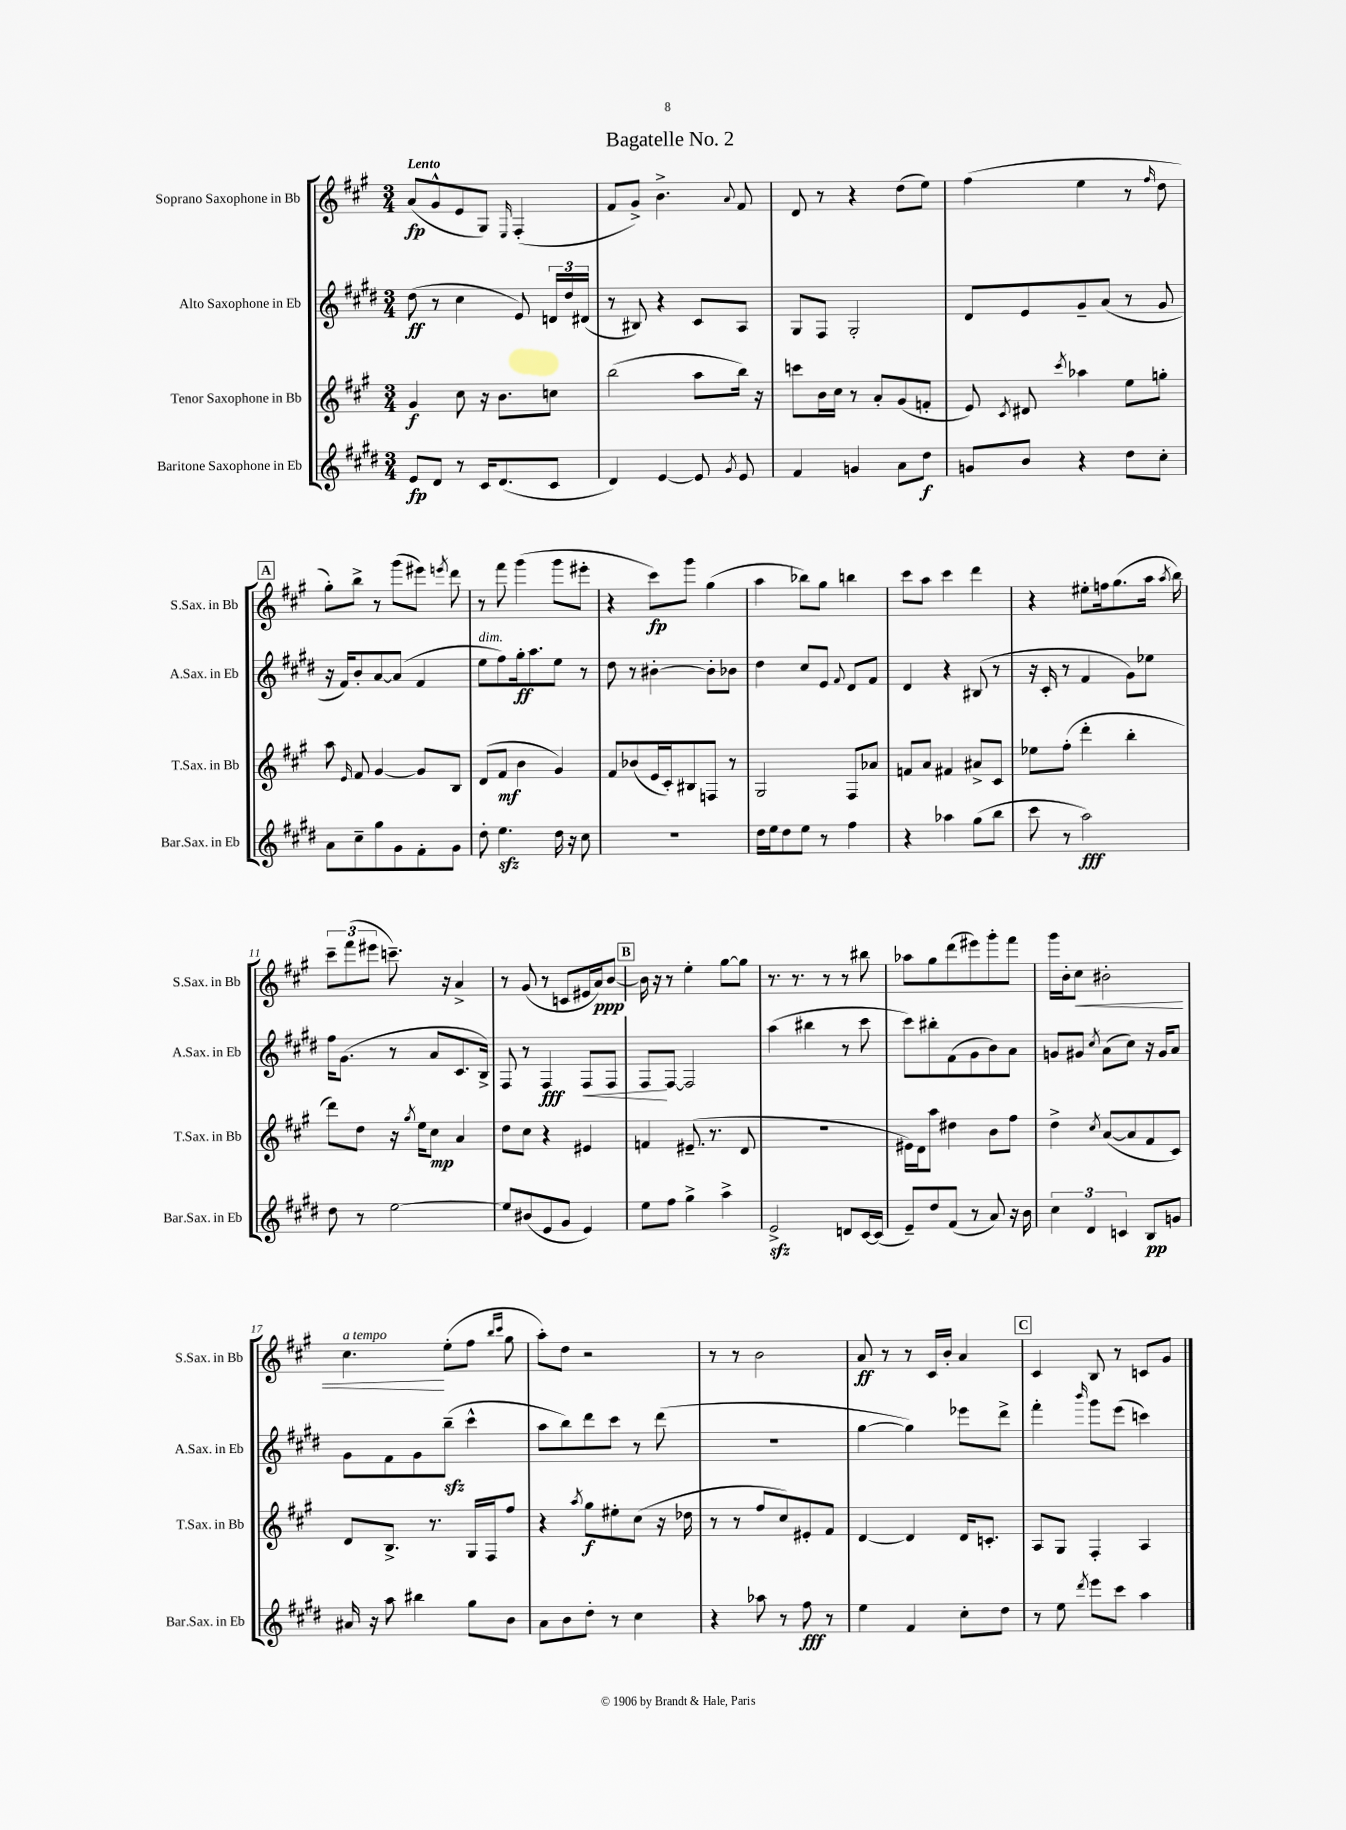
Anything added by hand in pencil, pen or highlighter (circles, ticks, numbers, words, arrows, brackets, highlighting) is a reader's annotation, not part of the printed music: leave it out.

**kern	**dynam	**kern	**dynam	**kern	**dynam	**kern	**dynam
*part4	*part4	*part3	*part3	*part2	*part2	*part1	*part1
*staff4	*staff4	*staff3	*staff3	*staff2	*staff2	*staff1	*staff1
*I"Baritone Saxophone in Eb	*	*I"Tenor Saxophone in Bb	*	*I"Alto Saxophone in Eb	*	*I"Soprano Saxophone in Bb	*
*I'Bar.Sax. in Eb	*	*I'T.Sax. in Bb	*	*I'A.Sax. in Eb	*	*I'S.Sax. in Bb	*
*clefG2	*	*clefG2	*	*clefG2	*	*clefG2	*
*k[f#c#g#d#]	*	*k[f#c#g#]	*	*k[f#c#g#d#]	*	*k[f#c#g#]	*
*M3/4	*	*M3/4	*	*M3/4	*	*M3/4	*
=1	=1	=1	=1	=1	=1	=1	=1
!	!	!	!	!	!	!LO:TX:a:B:t=Lento	!
8e/L	fp	4g#/	f	(8dd#\	ff	(8a/L	fp
8d#/J	.	.	.	8r	.	8g#^^/	.
8r	.	8cc#\	.	4cc#\	.	8e/	.
16c#/KL	.	16r	.	.	.	8G#/J)	.
(8.d#/	.	8.b\L	.	.	.	.	.
.	.	.	.	.	.	16qqE/	.
.	.	.	.	8e/)	.	(4F#'/	.
8c#/J	.	8ccn\J	.	24dn/LL	.	.	.
.	.	.	.	24dd#/	.	.	.
.	.	.	.	(24d#X/JJ	.	.	.
=2	=2	=2	=2	=2	=2	=2	=2
4d#/)	.	(2bb\	.	8r	.	8f#/L	.
.	.	.	.	8B#X/)	.	8g#^/J)	.
[4e/	.	.	.	4r	.	4.b^\	.
8e/]	.	8aa\L	.	8c#/L	.	.	.
8qg#/	.	.	.	.	.	8qqa/	.
8e/	.	16bb\Jk)	.	8A/J	.	8f#/	.
.	.	16r	.	.	.	.	.
=3	=3	=3	=3	=3	=3	=3	=3
4f#/	.	8cccn\L	.	8G#/L	.	8d/	.
.	.	16b\L	.	8F#/J	.	8r	.
.	.	16cc#\JJ	.	.	.	.	.
4gn/	.	8r	.	2G#'/	.	4r	.
.	.	8a'/L	.	.	.	.	.
8a\L	.	(8g#/	.	.	.	(8dd\L	.
8dd#\J	f	8fn'/J	.	.	.	8ee\J)	.
=4	=4	=4	=4	=4	=4	=4	=4
8gn/L	.	8e/)	.	8d#/L	.	(4ff#\	.
.	.	8qc#/	.	.	.	.	.
8b/J	.	8d#X/	.	8e/	.	.	.
.	.	8qccc#/	.	.	.	.	.
4r	.	4aa-X\	.	8g#~/	.	4ee\	.
.	.	.	.	(8a/J	.	.	.
8dd#\L	.	8ee\L	.	8r	.	8r	.
.	.	.	.	.	.	16qqff#/	.
8cc#'\J	.	8ggn'\J	.	8g#/	.	8dd\	.
!!LO:LB:g=z
!!LO:REH:place=s1:t=A
=5	=5	=5	=5	=5	=5	=5	=5
8a\L	.	8aa\	.	16r	.	8gg#'\L)	.
.	.	.	.	16f#/KL)	.	.	.
.	.	16qqe/	.	.	.	.	.
8cc#~\	.	8f#/	.	8b'/	.	8bb^\J	.
8gg#\	.	[4g#/	.	[8a/	.	8r	.
8g#\	.	.	.	(8a/J]	.	(8ggg#\L	.
8f#'\	.	8g#/L]	.	4f#/	.	8eee#X\J)	.
.	.	.	.	.	.	8qeeen/	.
8g#\J	.	8B/J	.	.	.	8ddd\	.
=6	=6	=6	=6	=6	=6	=6	=6
!	!	!	!	!LO:TX:a:i:t=dim.	!	!	!
8dd#'\	.	(8d/L	.	8ee\L	.	8r	.
4.eezz\	.	8f#/J	mf	8ff#\)	.	8fff#\	.
.	.	4b\	.	16gg#'\k	ff	(4ggg#\	.
.	.	.	.	8.aa\	.	.	.
16dd#\	.	4g#/)	.	8ee\J	.	8ggg#\L	.
16r	.	.	.	.	.	.	.
8cc#\	.	.	.	8r	.	8eee#X'\J	.
=7	=7	=7	=7	=7	=7	=7	=7
2.r	.	8f#/L	.	8dd#\	.	4r	.
.	.	(8b-X/	.	8r	.	.	.
.	.	16e/L	.	[4b#X'\	.	8ccc#\L)	fp
.	.	16c#'/J)	.	.	.	.	.
.	.	8B#X/	.	.	.	8ggg#\J	.
.	.	8Fn/J	.	8b#'\L]	.	(4gg#\	.
.	.	8r	.	8b-X\J	.	.	.
=8	=8	=8	=8	=8	=8	=8	=8
16dd#\LL	.	2G#/	.	4dd#\	.	4aa\	.
16ee\J	.	.	.	.	.	.	.
8dd#\	.	.	.	.	.	.	.
8ee\J	.	.	.	8cc#/L	.	8bb-X\L)	.
8r	.	.	.	8e/J	.	8gg#\J	.
.	.	.	.	8qqf#/	.	.	.
4ff#\	.	8F#/L	.	8d#/L	.	4bbn\	.
.	.	8a-X/J	.	8f#/J	.	.	.
=9	=9	=9	=9	=9	=9	=9	=9
4r	.	8fn/L	.	4d#/	.	8ccc#\L	.
.	.	8a/J	.	.	.	8aa\J	.
4aa-X\	.	4f#X/	.	4r	.	4ccc#\	.
(8gg#\L	.	8a#X^/L	.	(8B#X/	.	4ddd\	.
8bb\J	.	8c#/J	.	8r	.	.	.
=10	=10	=10	=10	=10	=10	=10	=10
8ccc#\	.	8ee-X\L	.	16r	.	4r	.
.	.	.	.	16c#'/	.	.	.
8r	.	(8ff#'\J	.	8r	.	.	.
2aa\)	fff	4ddd'\	.	4f#/	.	8ee#X'\L	.
.	.	.	.	.	.	16ffn\k	.
.	.	.	.	.	.	(8.gg#\	.
.	.	4bb'\	.	8g#\L)	.	.	.
.	.	.	.	8ee-X\J	.	16aa\Jk	.
.	.	.	.	.	.	8qaa/	.
.	.	.	.	.	.	16bb\)	.
!!LO:LB:g=z
=11	=11	=11	=11	=11	=11	=11	=11
8dd#\	.	8ddd\L)	.	16ff#\KL	.	12ccc#~\L	.
.	.	.	.	(8.g#\J	.	.	.
.	.	.	.	.	.	(12fff#\	.
8r	.	8dd\J	.	.	.	.	.
.	.	.	.	.	.	12eee#X\J	.
[2ee\	.	16r	.	8r	.	8.cccn~\)	.
.	.	8qgg#/	.	.	.	.	.
.	.	16ee\KL	.	.	.	.	.
.	.	8cc#\J	mp	8a/L	.	.	.
.	.	.	.	.	.	16r	.
.	.	4a/	.	8.c#/	.	4a^/	.
.	.	.	.	16B^/Jk)	.	.	.
=12	=12	=12	=12	=12	=12	=12	=12
8ee/L]	.	8dd\L	.	8F#/	.	8r	.
(8b#X/	.	8cc#\J	.	8r	.	(8g#/	.
8e/	.	4r	.	4F#/	fff	8r	.
8g#/J	.	.	.	.	.	8cn/L	.
!	!	!	!	!	!LO:HP:b	!	!
4e/)	.	4e#X/	.	8F#/L	<	16e#X/L	.
.	.	.	.	.	.	16a/J)	ppp
.	.	.	.	8F#/J	.	[8b/J	.
!!LO:REH:place=s1:t=B
=13	=13	=13	=13	=13	=13	=13	=13
8ee\L	.	4fn/	.	8F#/L	.	16b\]	.
.	.	.	.	.	.	16r	.
8ff#\J	.	.	.	[8F#/J	[	8r	.
4gg#^\	.	(8.e#X~/	.	2F#/]	.	4ee'\	.
.	.	8.r	.	.	.	.	.
4aa^\	.	.	.	.	.	[8gg#\L	.
.	.	8d/	.	.	.	8gg#\J]	.
=14	=14	=14	=14	=14	=14	=14	=14
2ezz^/	.	2.r	.	(4aa\	.	8.r	.
.	.	.	.	.	.	8.r	.
.	.	.	.	4bb#X\	.	.	.
.	.	.	.	.	.	8r	.
8dn/L	.	.	.	8r	.	8r	.
[16c#/L	.	.	.	8ccc#\	.	8bb#X\	.
(16c#/JJ]	.	.	.	.	.	.	.
=15	=15	=15	=15	=15	=15	=15	=15
8e~/L)	.	16e#X\LL)	.	8ccc#\L)	.	8aa-X\L	.
.	.	16d\J	.	.	.	.	.
8dd#/	.	8aa\J	.	8bb#X'\	.	8gg#\	.
(8f#/J	.	4dd#X\	.	(8f#\	.	(8ddd\	.
8r	.	.	.	8g#\	.	8eee#X\)	.
8a/)	.	8b\L	.	8b\)	.	8ggg#'\	.
16r	.	8ff#\J	.	8a\J	.	8fff#\J	.
16b\	.	.	.	.	.	.	.
=16	=16	=16	=16	=16	=16	=16	=16
6cc#\	.	4dd^\	.	8gn/L	.	16ggg#\LL	.
.	.	.	.	.	.	16b'\J	.
!	!	!	!	!	!	!	!LO:HP:b
.	.	.	.	8g#X/J	.	8cc#\J	<
6d#/	.	.	.	.	.	.	.
.	.	8qcc#/	.	8qcc#/	.	.	.
.	.	([8a/L	.	(8a\L	.	2b#X'\	.
6cn/	.	.	.	.	.	.	.
.	.	8a/]	.	8cc#\J)	.	.	.
8B/L	pp	8f#/	.	16r	.	.	.
.	.	.	.	16g#/KL	.	.	.
8gn/J	.	8c#/J)	.	8a/J	.	.	.
!!LO:LB:g=z
=17	=17	=17	=17	=17	=17	=17	=17
!	!	!	!	!	!	!LO:TX:a:i:t=a tempo	!
16a#X/	.	8d/L	.	8g#\L	.	4.cc#\	.
16r	.	.	.	.	.	.	.
8aa\	.	8.B^/J	.	8f#\	.	.	.
4bb#X\	.	.	.	8g#\	.	.	.
.	.	8.r	.	.	.	.	.
.	.	.	.	(8bbzz~\J	.	(8ee'\L	[
8gg#\L	.	16G#/LL	.	4ccc#^^\	.	8ff#\J	.
.	.	16F#/J	.	.	.	.	.
.	.	.	.	.	.	16qqbb/LL	.
.	.	.	.	.	.	16qqccc#/JJ	.
8b\J	.	8ff#/J	.	.	.	8gg#\	.
=18	=18	=18	=18	=18	=18	=18	=18
8a\L	.	4r	.	8aa\L	.	8aa'\L)	.
8b\	.	.	.	8bb\)	.	8dd\J	.
.	.	8qaa/	.	.	.	.	.
8dd#'\J	.	8gg#\L	f	8ddd#\	.	2r	.
8r	.	8ee#X'\	.	8ccc#\J	.	.	.
4cc#\	.	(8cc#\J	.	8r	.	.	.
.	.	16r	.	(8ddd#\	.	.	.
.	.	16dd-X\	.	.	.	.	.
=19	=19	=19	=19	=19	=19	=19	=19
4r	.	8r	.	2.r	.	8r	.
.	.	8r	.	.	.	8r	.
8aa-X\	.	8ff#/L	.	.	.	2b\	.
8r	.	8cc#/)	.	.	.	.	.
8ff#\	fff	8e#X'/	.	.	.	.	.
8r	.	8f#/J	.	.	.	.	.
=20	=20	=20	=20	=20	=20	=20	=20
4ee\	.	[4d/	.	[4gg#\	.	8a/	ff
.	.	.	.	.	.	8r	.
4f#/	.	4d/]	.	4gg#\])	.	8r	.
.	.	.	.	.	.	16c#/LL	.
.	.	.	.	.	.	16b'/JJ	.
8cc#'\L	.	16d/KL	.	8eee-X\L	.	4a/	.
.	.	8.cn'/J	.	.	.	.	.
8dd#\J	.	.	.	8ddd#^\J	.	.	.
!!LO:REH:place=s1:t=C
=21	=21	=21	=21	=21	=21	=21	=21
8r	.	8A/L	.	4fff#'\	.	4c#/	.
8ee\	.	8G#/J	.	.	.	.	.
8qddd#/	.	.	.	16qqbbb/	.	.	.
8eee\L	.	4F#'/	.	8ggg#\L	.	8B/	.
8ccc#\J	.	.	.	(8eee\J	.	8r	.
4aa\	.	4A/	.	4cccn\)	.	8cn/L	.
.	.	.	.	.	.	8g#/J	.
==	==	==	==	==	==	==	==
*-	*-	*-	*-	*-	*-	*-	*-
